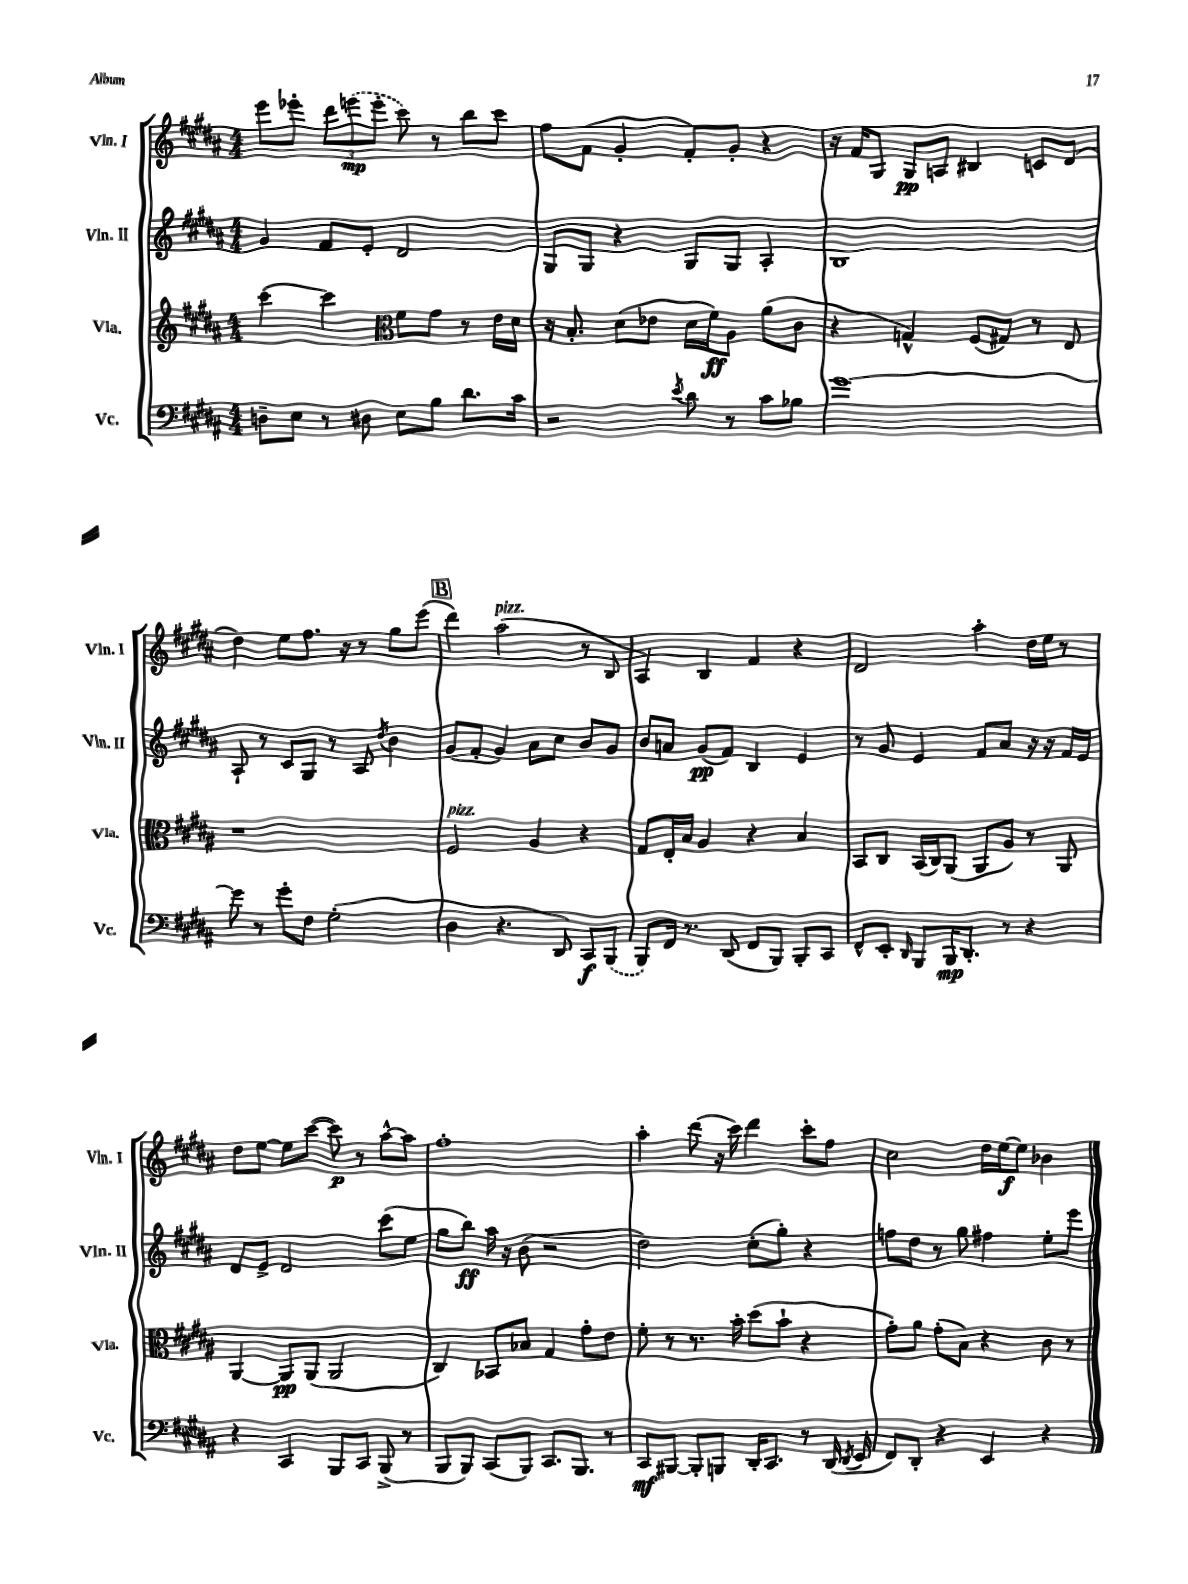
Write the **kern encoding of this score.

**kern	**dynam	**kern	**dynam	**kern	**dynam	**kern	**dynam
*part4	*part4	*part3	*part3	*part2	*part2	*part1	*part1
*staff4	*staff4	*staff3	*staff3	*staff2	*staff2	*staff1	*staff1
*I"Vc.	*	*I"Vla.	*	*I"Vln. II	*	*I"Vln. I	*
*I'Vc.	*	*I'Vla.	*	*I'Vln. II	*	*I'Vln. I	*
*clefF4	*	*clefG2	*	*clefG2	*	*clefG2	*
*k[f#c#g#d#a#]	*	*k[f#c#g#d#a#]	*	*k[f#c#g#d#a#]	*	*k[f#c#g#d#a#]	*
*M4/4	*	*M4/4	*	*M4/4	*	*M4/4	*
=87	=87	=87	=87	=87	=87	=87	=87
8Dn~\L	.	[4ccc#\	.	4g#/	.	8eee\L	.
8E\J	.	.	.	.	.	8eee-X'\J	.
8r	.	4ccc#\]	.	8f#/L	.	12ddd#\L	.
.	.	.	.	.	.	(12eeen\	mp
8D#X\	.	.	.	8e'/J	.	.	.
.	.	.	.	.	.	12eee'\J	.
*	*	*clefC3	*	*	*	*	*
8E\L	.	8f#\L	.	2d#/	.	8ccc#\)	.
8B\J	.	8g#\J	.	.	.	8r	.
8.d#\L	.	8r	.	.	.	8bb\L	.
.	.	16e\LL	.	.	.	8ccc#\J	.
16c#\Jk	.	16d#\JJ	.	.	.	.	.
=88	=88	=88	=88	=88	=88	=88	=88
2r	.	16r	.	8G#/L	.	8ff#\L	.
.	.	8.B'/	.	.	.	.	.
.	.	.	.	8G#/J	.	(8f#\J	.
.	.	(8d#\L	.	4r	.	4g#'/	.
.	.	8e-X\J	.	.	.	.	.
8qe/	.	.	.	.	.	.	.
8d#\	.	16d#\LL	.	8G#/L	.	8f#'/L)	.
.	.	16f#\J)	ff	.	.	.	.
8r	.	8A#\J	.	8G#/J	.	8g#'/J	.
8c#\L	.	(8a#\L	.	4A#'/	.	4r	.
8B-X\J	.	8c#\J	.	.	.	.	.
=89	=89	=89	=89	=89	=89	=89	=89
[1g#	.	4r	.	1B	.	16r	.
.	.	.	.	.	.	16f#/KL	.
.	.	.	.	.	.	8G#/J	.
.	.	4Gn^^/)	.	.	.	8G#/L	pp
.	.	.	.	.	.	8An/J	.
.	.	(8F#/L	.	.	.	4B#X/	.
.	.	8G#X/J)	.	.	.	.	.
.	.	8r	.	.	.	8cn/L	.
.	.	8E/	.	.	.	(8d#/J	.
!!LO:LB:g=z
=90	=90	=90	=90	=90	=90	=90	=90
8g#\]	.	1r	.	8A#`/	.	4dd#\)	.
8r	.	.	.	8r	.	.	.
8g#'\L	.	.	.	8c#/L	.	8ee\L	.
8F#\J	.	.	.	8G#/J	.	8.ff#\J	.
(2G#'\	.	.	.	8r	.	.	.
.	.	.	.	.	.	16r	.
.	.	.	.	8A#/	.	8r	.
.	.	.	.	8qdd#/	.	.	.
.	.	.	.	4b\	.	8gg#\L	.
.	.	.	.	.	.	(8eee\J	.
!!LO:REH:place=s1:t=B
=91	=91	=91	=91	=91	=91	=91	=91
!	!	!LO:TX:a:i:t=pizz.	!	!	!	!	!
4D#\	.	2F#/	.	(8g#/L	.	4ddd#\)	.
.	.	.	.	8f#'/J	.	.	.
!	!	!	!	!	!	!LO:TX:a:i:t=pizz.	!
4.r	.	.	.	4g#/)	.	(2aa#\	.
.	.	4A#/	.	8a#\L	.	.	.
8DD#/)	.	.	.	8cc#\J	.	.	.
8CC#/L	f	4r	.	8b/L	.	8r	.
(8BBB/J	.	.	.	8g#/J	.	8B/	.
=92	=92	=92	=92	=92	=92	=92	=92
8BBB/L)	.	8G#/L	.	8b/L	.	4A#/)	.
16FF#/Jk	.	16E'/L	.	8an/J	.	.	.
8.r	.	16B/JJ	.	.	.	.	.
.	.	4A#/	.	(8g#/L	pp	4B/	.
(8DD#/	.	.	.	8f#/J)	.	.	.
8FF#/L	.	4r	.	4B/	.	4f#/	.
8BBB/J)	.	.	.	.	.	.	.
8BBB'/L	.	4B/	.	4e/	.	4r	.
8CC#/J	.	.	.	.	.	.	.
=93	=93	=93	=93	=93	=93	=93	=93
8FF#^^/L	.	8BB/L	.	8r	.	2d#/	.
8EE'/J	.	8C#/J	.	8g#/	.	.	.
16qqDD#/	.	.	.	.	.	.	.
8BBB/L	.	(16BB/LL	.	4e/	.	.	.
.	.	16C#/J)	.	.	.	.	.
16BBB/K	mp	(8AA#/J	.	.	.	.	.
8.DD#'/J	.	.	.	.	.	.	.
.	.	8AA#/L	.	8f#/L	.	4aa#'\	.
8r	.	8A#/J)	.	8a#/J	.	.	.
4r	.	8r	.	16r	.	16dd#\LL	.
.	.	.	.	16r	.	16ee\JJ	.
.	.	8AA#/	.	16f#/LL	.	8r	.
.	.	.	.	16e/JJ	.	.	.
!!LO:LB:g=z
=94	=94	=94	=94	=94	=94	=94	=94
4r	.	[4AA#/	.	8d#/L	.	8dd#\L	.
.	.	.	.	8e^/J	.	[8ee\J	.
4CC#/	.	8AA#/L]	pp	2d#/	.	8ee\L]	.
.	.	(8AA#/J	.	.	.	([8ccc#\J	.
8BBB/L	.	2AA#/	.	.	.	8ccc#\])	p
8CC#/J	.	.	.	.	.	8r	.
(8BBB^/	.	.	.	(8ccc#\L	.	[8aa#^^\L	.
8r	.	.	.	8ee\J	.	8aa#\J]	.
=95	=95	=95	=95	=95	=95	=95	=95
8BBB/L	.	4C#/)	.	8gg#\L	.	1ff#'	.
8BBB/J)	.	.	.	8bb\J)	ff	.	.
(8CC#/L	.	8BB-X/L	.	16aa#\	.	.	.
.	.	.	.	16r	.	.	.
8BBB/J)	.	8B-X/J	.	(8b\	.	.	.
8.CC#/L	.	4G#/	.	2r	.	.	.
8.BBB/J	.	.	.	.	.	.	.
.	.	8g#'\L	.	.	.	.	.
8r	.	8e\J	.	.	.	.	.
=96	=96	=96	=96	=96	=96	=96	=96
8CC#/L	mf	8f#'\	.	2dd#\)	.	4aa#'\	.
[8BBB#X/J	.	8r	.	.	.	.	.
8BBB#'/L]	.	8.r	.	.	.	(8ddd#\	.
8BBBn/J	.	.	.	.	.	16r	.
.	.	16b'\	.	.	.	16ccc#\)	.
16DD#'/KL	.	(8dd#\L	.	(8cc#'\L	.	4ddd#\	.
8.CC#/J	.	.	.	.	.	.	.
.	.	8b`\J	.	8gg#'\J)	.	.	.
8r	.	4r	.	4r	.	8ccc#'\L	.
(16DD#/	.	.	.	.	.	8ff#\J	.
8qDD#/	.	.	.	.	.	.	.
16EE/	.	.	.	.	.	.	.
=97	=97	=97	=97	=97	=97	=97	=97
8FF#/L)	.	8g#'\L)	.	8ffn\L	.	2cc#\	.
8DD#'/J	.	8a#\J	.	8dd#\J	.	.	.
4r	.	(8g#'\L	.	8r	.	.	.
.	.	8B\J)	.	8gg#\	.	.	.
4EE/	.	4r	.	4ff#X\	.	16dd#\LL	.
.	.	.	.	.	.	[16ee\J	f
.	.	.	.	.	.	8ee\J]	.
4r	.	8c#\	.	8ee'\L	.	4b-X\	.
.	.	8r	.	8eee\J	.	.	.
==	==	==	==	==	==	==	==
*-	*-	*-	*-	*-	*-	*-	*-
